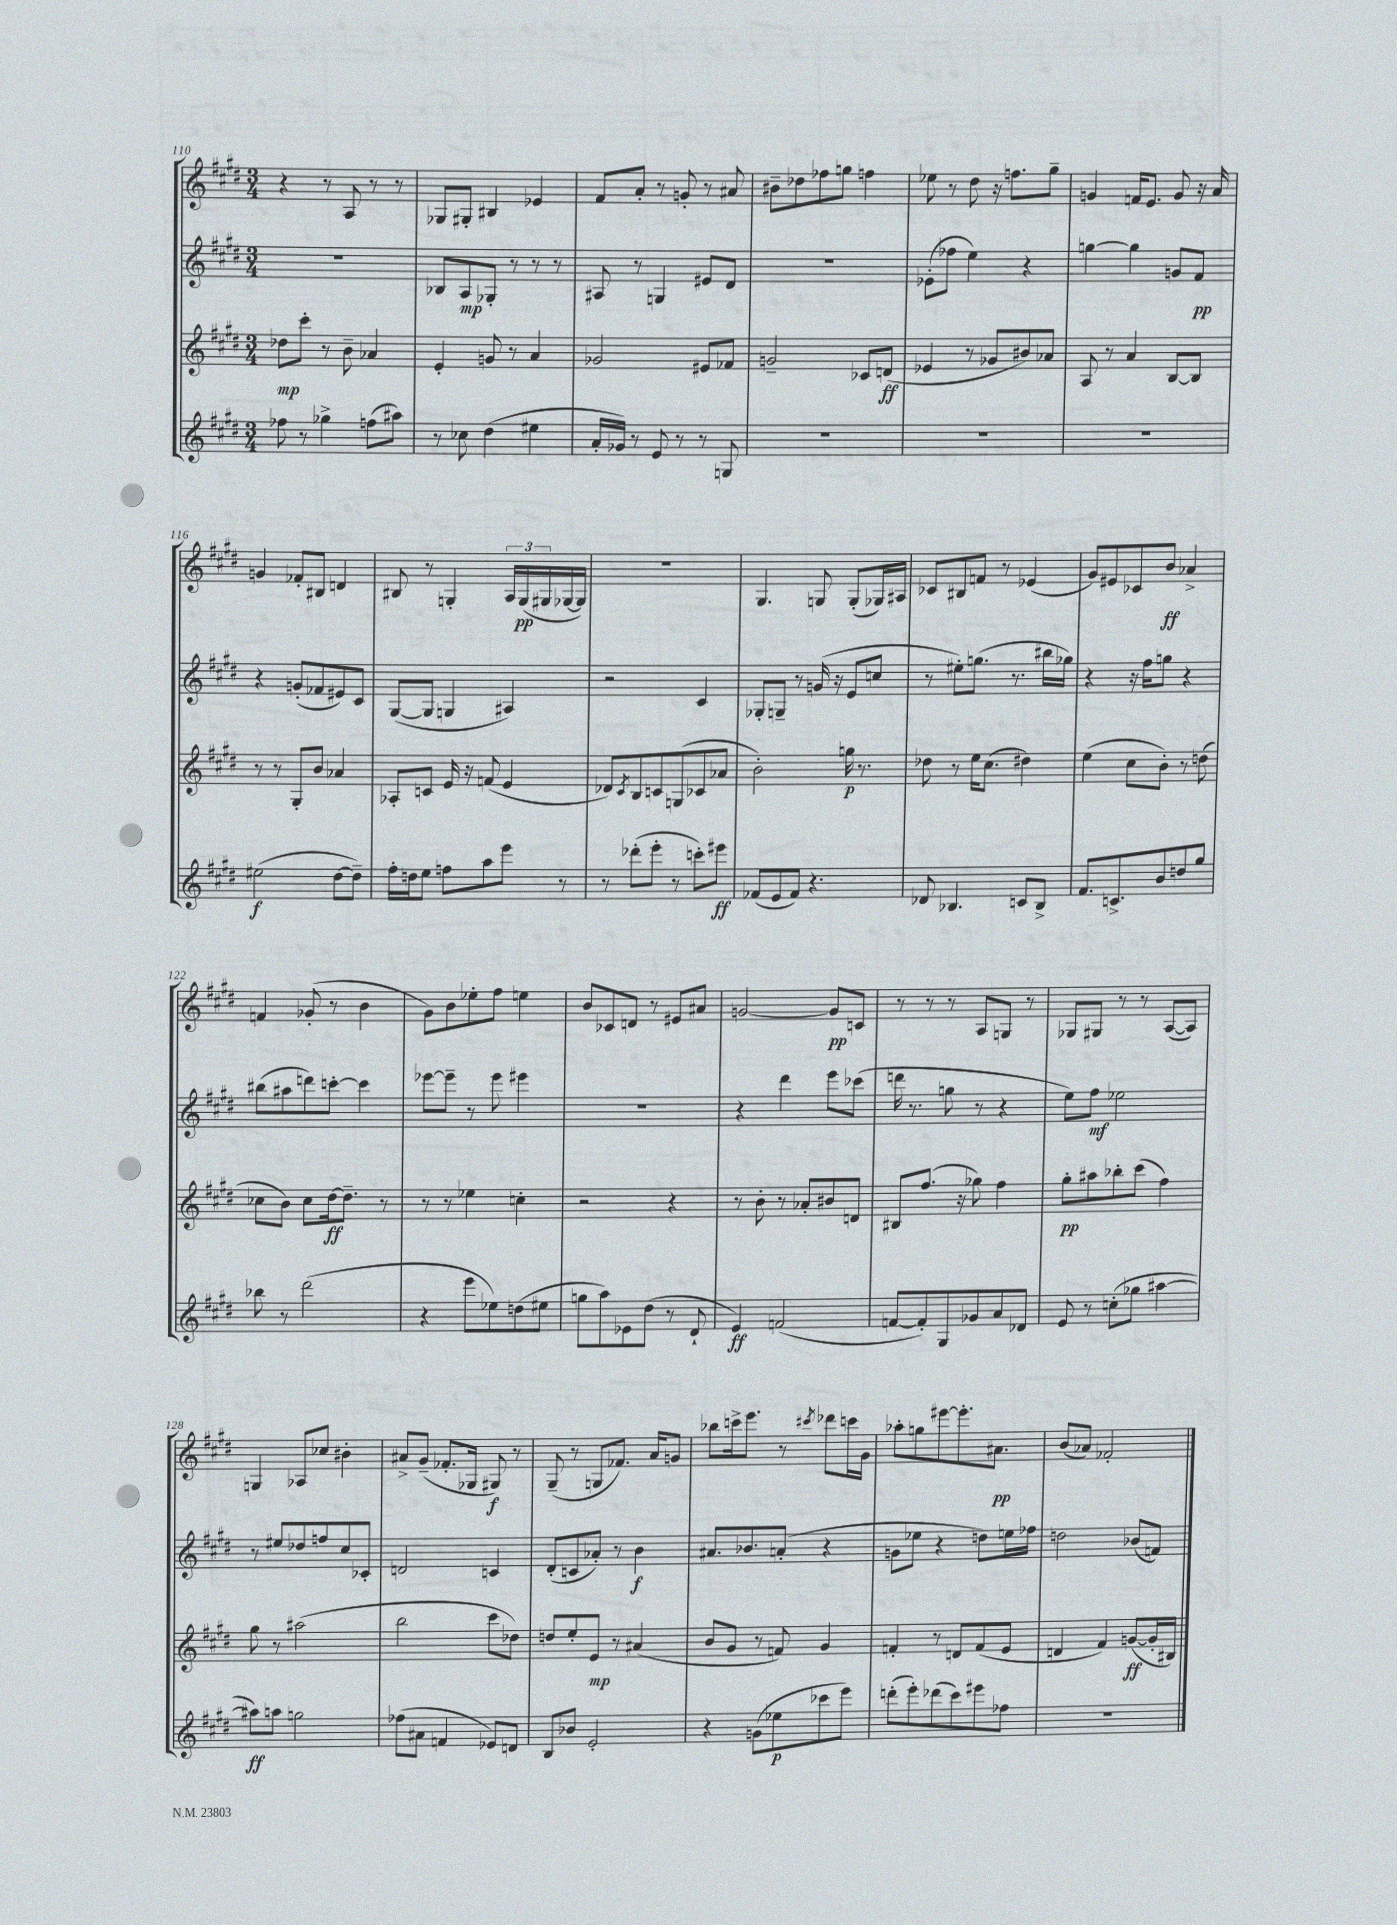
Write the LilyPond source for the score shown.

<<
\new StaffGroup <<
\new Staff = "s0" {
    \clef treble \key e \major \numericTimeSignature \time 3/4
    r4 r8 a8 r8 r8 |
    ges8 gis8-. bis4 ees'4 |
    fis'8 a'8-. r8 g'8-. r8 ais'8 |
    bis'8-- des''8 fes''8 g''8 f''4 |
    ees''8 r8 dis''8 r16 f''8. gis''8-- |
    g'4 f'16 e'8. g'8 r16 a'16 |
    g'4 fes'8-. bis8 d'4 |
    bis8 r8 g4-. \tuplet 3/2 { a16 g16\pp( gis16 } ges16~ ges16) |
    R2. |
    gis4. g8 g8-.( ges16) ais16 |
    ces'8 bis8 f'8 r8 ees'4( |
    gis'8) eis'8 ces'8 b'8\ff aes'4-> |
    f'4 ges'8-.( r8 b'4 |
    gis'8) b'8 ees''8-. fis''8 e''4 |
    b'8 ces'8 d'8 r8 eis'8 ais'8 |
    g'2~ g'8\pp c'8 |
    r8 r8 r8 a8 g8 r8 |
    ges8 gis8 r8 r8 a8~( a8) |
    g4 aes8 ces''8 bis'4-. |
    ais'8-> gis'8--( fes'8.-. ges16 gis8\f) r8 |
    gis8--( r8 g8 fes'8.) a'16 g'8 |
    bes''8 c'''16-> e'''8. r8 \acciaccatura { cis'''8 } des'''8 c'''16 gis'16 |
    aes''8-. g''8 eis'''8~ eis'''8.-. ais'8.\pp |
    b'8( aes'8) fes'2-. \bar "|." |
}
\new Staff = "s1" {
    \clef treble \key e \major \numericTimeSignature \time 3/4
    R2. |
    bes8 a8\mp ges8-. r8 r8 r8 |
    ais8 r8 g4 eis'8 dis'8 |
    R2. |
    ees'8-.( fes''8 e''4) r4 |
    g''4~ g''4 g'8 fis'8\pp |
    r4 g'8-.( fes'8 eis'8) cis'8 |
    gis8~( gis8 g4 ais4) |
    r2 cis'4 |
    ges8-. g8-- r8 g'16( r16 e'8 c''8 |
    r8 eis''8-.) g''8.( r8. bis''16 ges''16) |
    r4 r16 fis''16 g''8 r4 |
    bis''8( ais''8 d'''8) c'''8~-. c'''4 |
    ees'''8~ ees'''8-- r8 ees'''8 eis'''4 |
    R2. |
    r4 dis'''4 e'''8 ces'''8( |
    d'''16 r8. g''8 r8 r4 |
    e''8) fis''8\mf ees''2 |
    r8 eis''8 des''8 f''8 cis''8 ces'8-. |
    d'2 c'4 |
    dis'8-.( c'8 aes'8-.) r8 b'4\f |
    ais'8. bes'8. a'8-.( r4 |
    g'8 ees''8 r4 d''8) e''16 fes''16 |
    d''2 bes'8( f'8) \bar "|." |
}
\new Staff = "s2" {
    \clef treble \key e \major \numericTimeSignature \time 3/4
    des''8\mp cis'''8-. r8 b'8-- aes'4 |
    e'4-. g'8 r8 a'4 |
    ges'2 eis'8 fes'8 |
    g'2-- ces'8 d'8\ff( |
    ees'4 r8 ges'8 bis'8) aes'8 |
    a8 r8 a'4 b8~ b8 |
    r8 r8 gis8-. b'8 aes'4 |
    aes8-. c'8 e'16 r16 f'8( e'4 |
    des'8) \acciaccatura { cis'8 } b8 c'8 g8( ces'8 aes'8 |
    b'2-.) g''16\p r8. |
    des''8 r8 e''16 cis''8.( dis''4) |
    e''4( cis''8 b'8-.) r8 d''8( |
    ces''8 b'8) ces''8 dis''16~\ff dis''8.-- r8 |
    r8 r8 ees''4 c''4-. |
    r2 r4 |
    r8 b'8-. r8 aes'8-. bis'8 d'8 |
    bis8 fis''8.( r16 ges''8) fis''4 |
    gis''8-.\pp ais''8 bes''8-. cis'''8( fis''4) |
    gis''8 r8 ais''2( |
    b''2 cis'''8 des''8) |
    d''8 e''8-. e'8\mp r8 ais'4( |
    b'8 gis'8 r8 f'8) gis'4 |
    f'4-. r8 d'8 f'8( e'8 |
    d'4 fis'4) g'8~\ff( g'16-. bis16) \bar "|." |
}
\new Staff = "s3" {
    \clef treble \key e \major \numericTimeSignature \time 3/4
    fes''8 r8 ges''4-> f''8( ais''8) |
    r8 ces''8 dis''4( eis''4 |
    a'16-. ges'16) r8 e'8 r8 r8 g8 |
    R2. |
    R2. |
    R2. |
    eis''2\f( dis''8~ dis''8--) |
    fis''16-. d''16 e''8 f''8 a''8 e'''8 r8 |
    r8 des'''8-.( e'''8-. r8 c'''8-.) eis'''8\ff |
    fes'8( e'8 fes'8) r4. |
    des'8 bes4. c'8 bes8-> |
    fis'8. c'8.-> b'8 d''8 gis''8 |
    bes''8 r8 dis'''2( |
    r4 e'''8 ees''8) d''8( eis''8 |
    g''8 a''8) ees'8 dis''8( r8 dis'8-! |
    e'4\ff) f'2( |
    f'8~ f'8-.) gis8 ges'8 a'8 des'8 |
    e'8 r8 c''8-.( ges''8 ais''4~ |
    ais''8\ff) a''8 g''2 |
    fes''8( ais'8 f'4 ees'8) d'8 |
    b8 bes'8 e'2-. |
    r4 g'8( ees''8\p ces'''8 e'''8) |
    d'''8-.( e'''8-.) des'''8( cis'''8) eis'''8 fes''8 |
    R2. \bar "|." |
}
>>
>>
\layout { \context { \Score currentBarNumber = #110 } }
